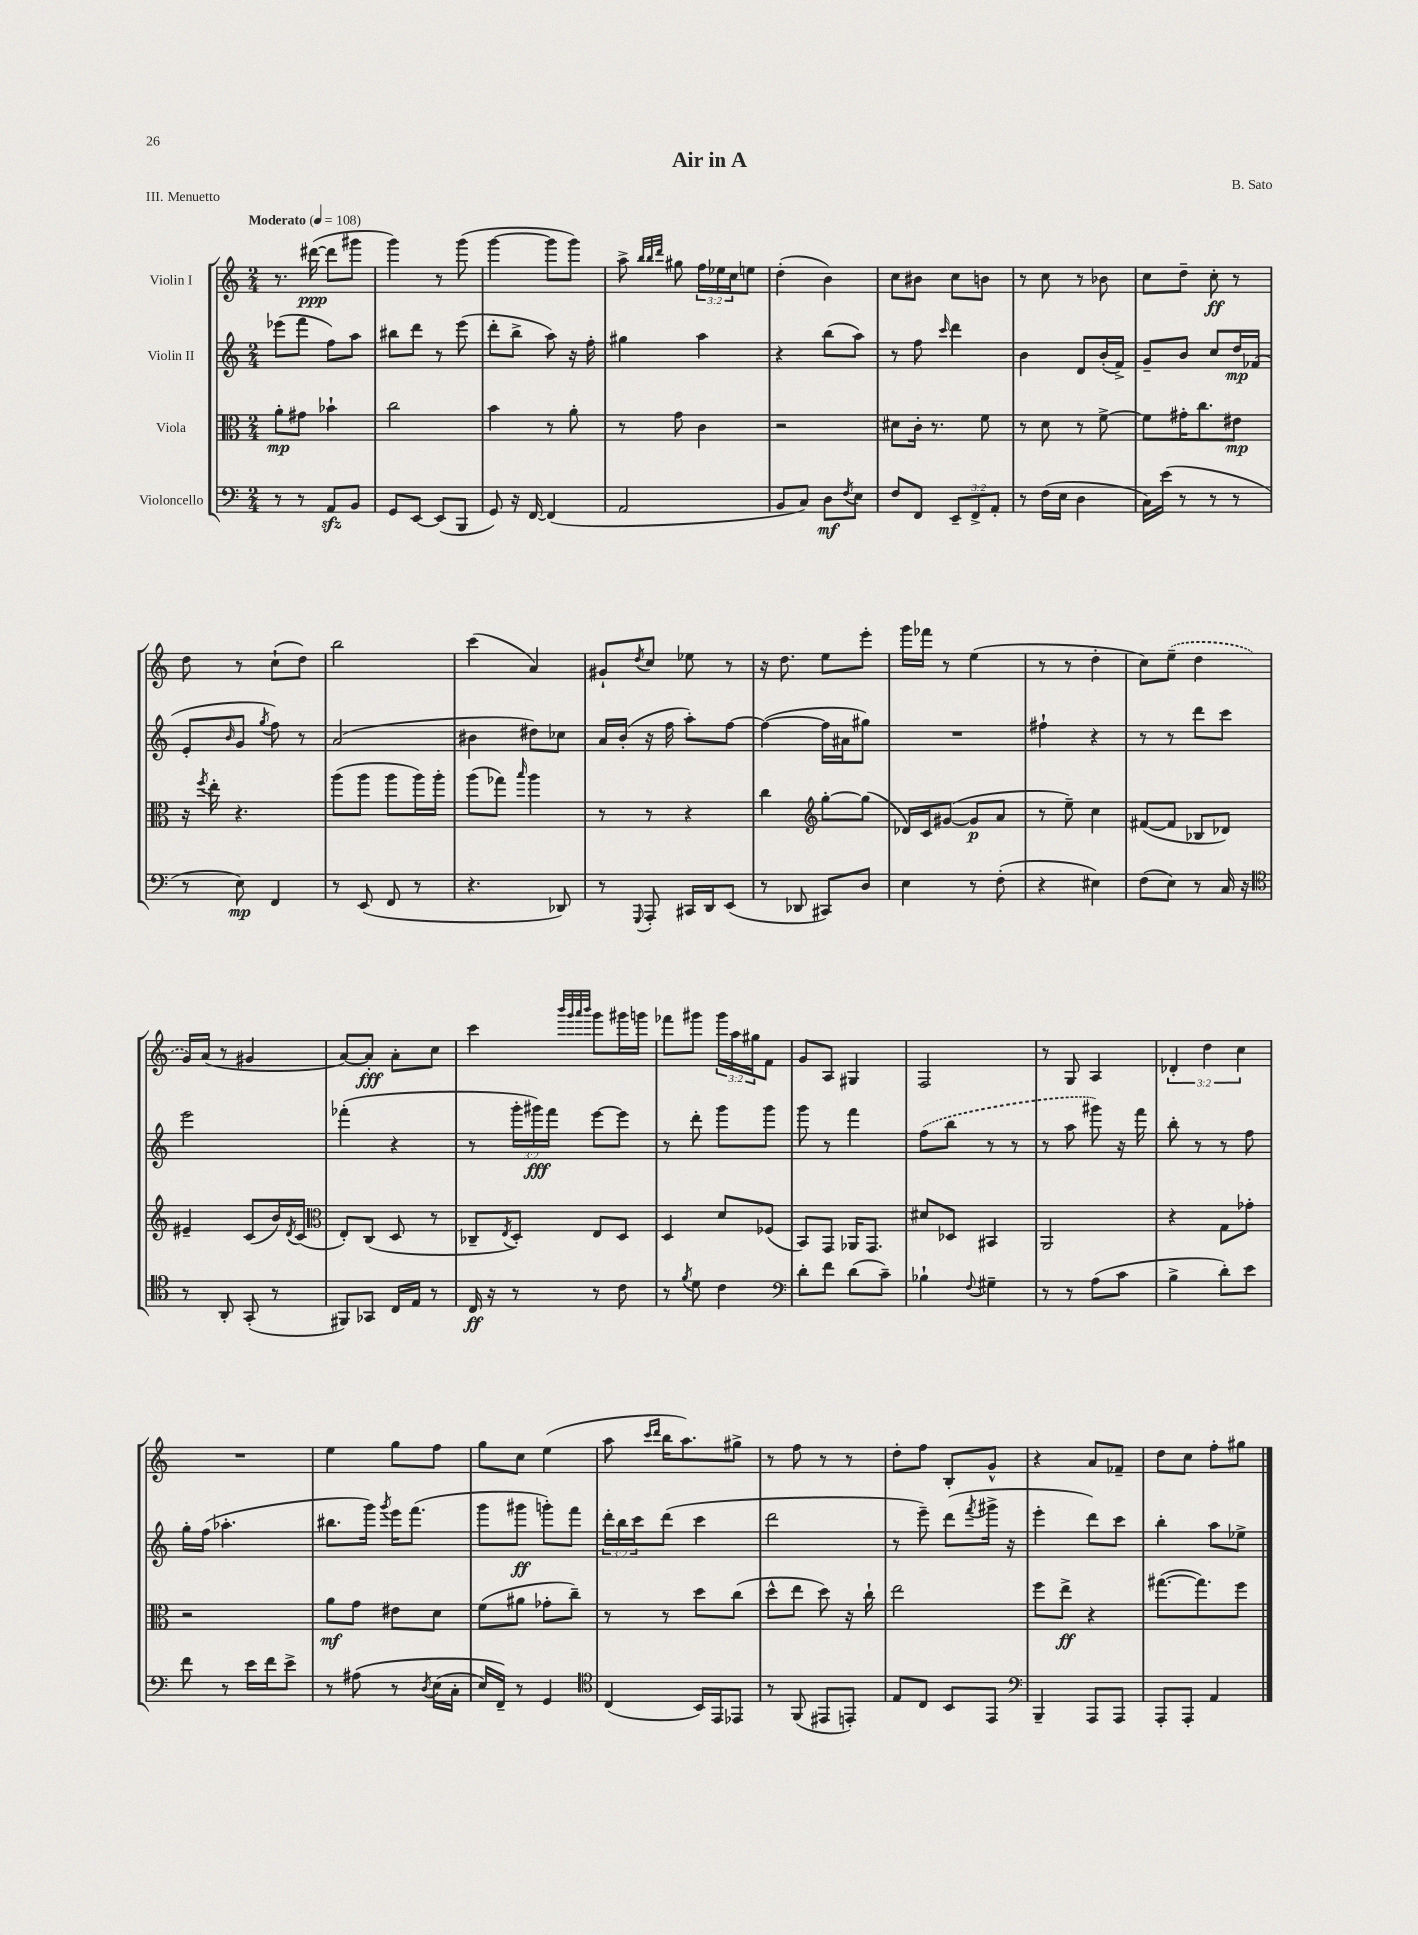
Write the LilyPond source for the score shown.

\header { title = "Air in A" composer = "B. Sato" piece = "III. Menuetto" }
<<
\new StaffGroup <<
\new Staff = "s0" \with { instrumentName = "Violin I" } {
    \clef treble \key c \major \numericTimeSignature \time 2/4 \override Staff.TupletNumber.text = #tuplet-number::calc-fraction-text \tempo "Moderato" 4 = 108
    r8. dis'''16~\ppp( dis'''8 gis'''8 |
    g'''4) r8 g'''8( |
    g'''4~ g'''8 g'''8) |
    a''8-> \grace { b''32 b''32 d'''32 } gis''8 \tuplet 3/2 { f''16 ees''16 c''16 } e''8 |
    d''4-.( b'4) |
    c''8 bis'8 c''8 b'8 |
    r8 c''8 r8 bes'8 |
    c''8 d''8-- c''8-.\ff r8 |
    d''8 r8 c''8-!( d''8) |
    b''2 |
    c'''4( a'4) |
    gis'8-! \acciaccatura { d''8 } c''8 ees''8 r8 |
    r16 d''8. e''8 e'''8-. |
    g'''16 fes'''16 r8 e''4( |
    r8 r8 d''4-. |
    c''8) \once \slurDashed e''8--( d''4 |
    g'16) a'16( r8 gis'4 |
    a'8~) a'8-.\fff a'8-. c''8 |
    c'''4 \grace { b'''32 g'''32 a'''32 b'''32 } g'''8 gis'''16 g'''16 |
    fes'''8 gis'''8 \tuplet 3/2 { gis'''16 a''16 gis''16 } f'8 |
    g'8 a8 gis4 |
    f2 |
    r8 g8 a4 |
    \tuplet 3/2 { des'4-. d''4 c''4 } |
    R2 |
    e''4 g''8 f''8 |
    g''8 c''8 e''4( |
    a''8 \grace { c'''16 d'''16 } b''16 a''8.) gis''8-> |
    r8 f''8 r8 r8 |
    d''8-. f''8 b8-. g'8-^ |
    r4 a'8 fes'8-- |
    d''8 c''8 f''8-. gis''8 \bar "|." |
}
\new Staff = "s1" \with { instrumentName = "Violin II" } {
    \clef treble \key c \major \numericTimeSignature \time 2/4 \override Staff.TupletNumber.text = #tuplet-number::calc-fraction-text
    ees'''8( f'''8 f''8) a''8 |
    bis''8 d'''8 r8 e'''8( |
    d'''8-. b''8-> a''8) r16 f''16-. |
    gis''4 a''4 |
    r4 b''8( a''8) |
    r8 f''8 \grace { c'''16 } d'''4 |
    b'4 d'8 b'16-.( f'16->) |
    g'8-- b'8 c''8 d''16\mp fes'16( |
    e'8-. \grace { b'16 } g'8 \acciaccatura { g''8 } f''8) r8 |
    a'2( |
    bis'4 dis''8) ces''8 |
    a'16 b'16-.( r16 f''16 a''8-.) f''8~ |
    f''4~( f''16 ais'16 gis''8) |
    R2 |
    fis''4-! r4 |
    r8 r8 d'''8 c'''8 |
    e'''2 |
    fes'''4-.( r4 |
    r8 \tuplet 3/2 { g'''16-. gis'''16\fff) f'''16 } e'''8~ e'''8 |
    r8 d'''8-. g'''8 g'''8 |
    g'''8 r8 f'''4 |
    \once \slurDashed f''8( b''8 r8 r8 |
    r8 a''8 gis'''8) r16 f'''16 |
    b''8-. r8 r8 f''8 |
    g''16-. f''16( aes''4.-. |
    bis''8. g'''16) \acciaccatura { g'''8 } e'''16 f'''8.( |
    g'''8 gis'''8\ff g'''8-.) f'''8 |
    \tuplet 3/2 { d'''16-. b''16 c'''16 } d'''8( c'''4 |
    d'''2 |
    r8 e'''8--) d'''8( \acciaccatura { f'''8 } gis'''16-> r16 |
    e'''4-. d'''8) c'''8 |
    b''4-. a''8 ees''8-> \bar "|." |
}
\new Staff = "s2" \with { instrumentName = "Viola" } {
    \clef alto \key c \major \numericTimeSignature \time 2/4
    a'8-.\mp gis'8 bes'4-! |
    c''2 |
    b'4 r8 a'8-. |
    r8 g'8 c'4 |
    r2 |
    dis'8 c'16-. r8. f'8 |
    r8 d'8 r8 f'8~-> |
    f'8 gis'16-. c''8. eis'8\mp |
    r16 \acciaccatura { f''8 } e''16-. r4. |
    a''8( a''8 a''8 a''16) a''16-. |
    a''8( ges''8) \grace { b''16 } a''4 |
    r8 r8 r4 |
    c''4 \clef treble g''8~-. g''8( |
    des'16) c'16 gis'8~( gis'8\p a'8 |
    r8 e''8--) c''4 |
    fis'8~( fis'8 bes8 des'8) |
    eis'4-- c'8( b'16) \acciaccatura { d'8 } c'16( |
    \clef alto e8-.) c8( d8 r8 |
    ces8-- \acciaccatura { e8 } d8-.) e8 d8 |
    d4 d'8 fes8( |
    b,8) g,8 aes,16 g,8. |
    dis'8 des8 bis,4 |
    a,2 |
    r4 g8 ges'8-. |
    r2 |
    a'8\mf g'8 eis'8 d'8 |
    f'8( ais'8 ges'8-. c''8--) |
    r8 r8 d''8 c''8( |
    d''8-^ e''8 d''8) r16 c''16-! |
    e''2 |
    f''8 e''8->\ff r4 |
    gis''8.~( gis''8.) f''8 \bar "|." |
}
\new Staff = "s3" \with { instrumentName = "Violoncello" } {
    \clef bass \key c \major \numericTimeSignature \time 2/4 \override Staff.TupletNumber.text = #tuplet-number::calc-fraction-text
    r8 r8 a,8\sfz b,8 |
    g,8 e,8~ e,8( b,,8 |
    g,8) r16 f,16~ f,4( |
    a,2 |
    b,8 c8) d8\mf \acciaccatura { f8 } e8 |
    f8 f,8 \tuplet 3/2 { e,8-- f,8-> a,8-. } |
    r8 f16( e16 d4 |
    c16) e'16( r8 r8 r8 |
    r8 e8\mp) f,4 |
    r8 e,8( f,8 r8 |
    r4. des,8) |
    r8 \appoggiatura { g,,8 } a,,8-. cis,16 d,16 e,8( |
    r8 des,8 cis,8) d8 |
    e4 r8 f8-.( |
    r4 eis4) |
    f8( e8) r8 c16 r16 |
    \clef tenor r8 a,8-. g,8-.( r8 |
    fis,8) ges,8 c16 e16 r8 |
    c16\ff r16 r8 r8 c'8 |
    r8 \acciaccatura { f'8 } d'8 c'4 |
    \clef bass d'8-. f'8 d'8( c'8--) |
    bes4-! \appoggiatura { f8 } gis4-- |
    r8 r8 a8( c'8 |
    b4-> d'8-.) e'8 |
    f'8 r8 e'16 f'16 e'8-> |
    r8 ais8\( r8 \acciaccatura { d8 } e16( c16-. |
    e16) f,16--\) r8 g,4 |
    \clef tenor c4( b,16) e,16 ees,8 |
    r8 f,8( eis,8 e,8-.) |
    e8 c8 b,8 e,8 |
    \clef bass b,,4-- a,,8 a,,8 |
    a,,8-. a,,8-. a,4 \bar "|." |
}
>>
>>
\layout { \context { \Score \remove "Bar_number_engraver" } }
